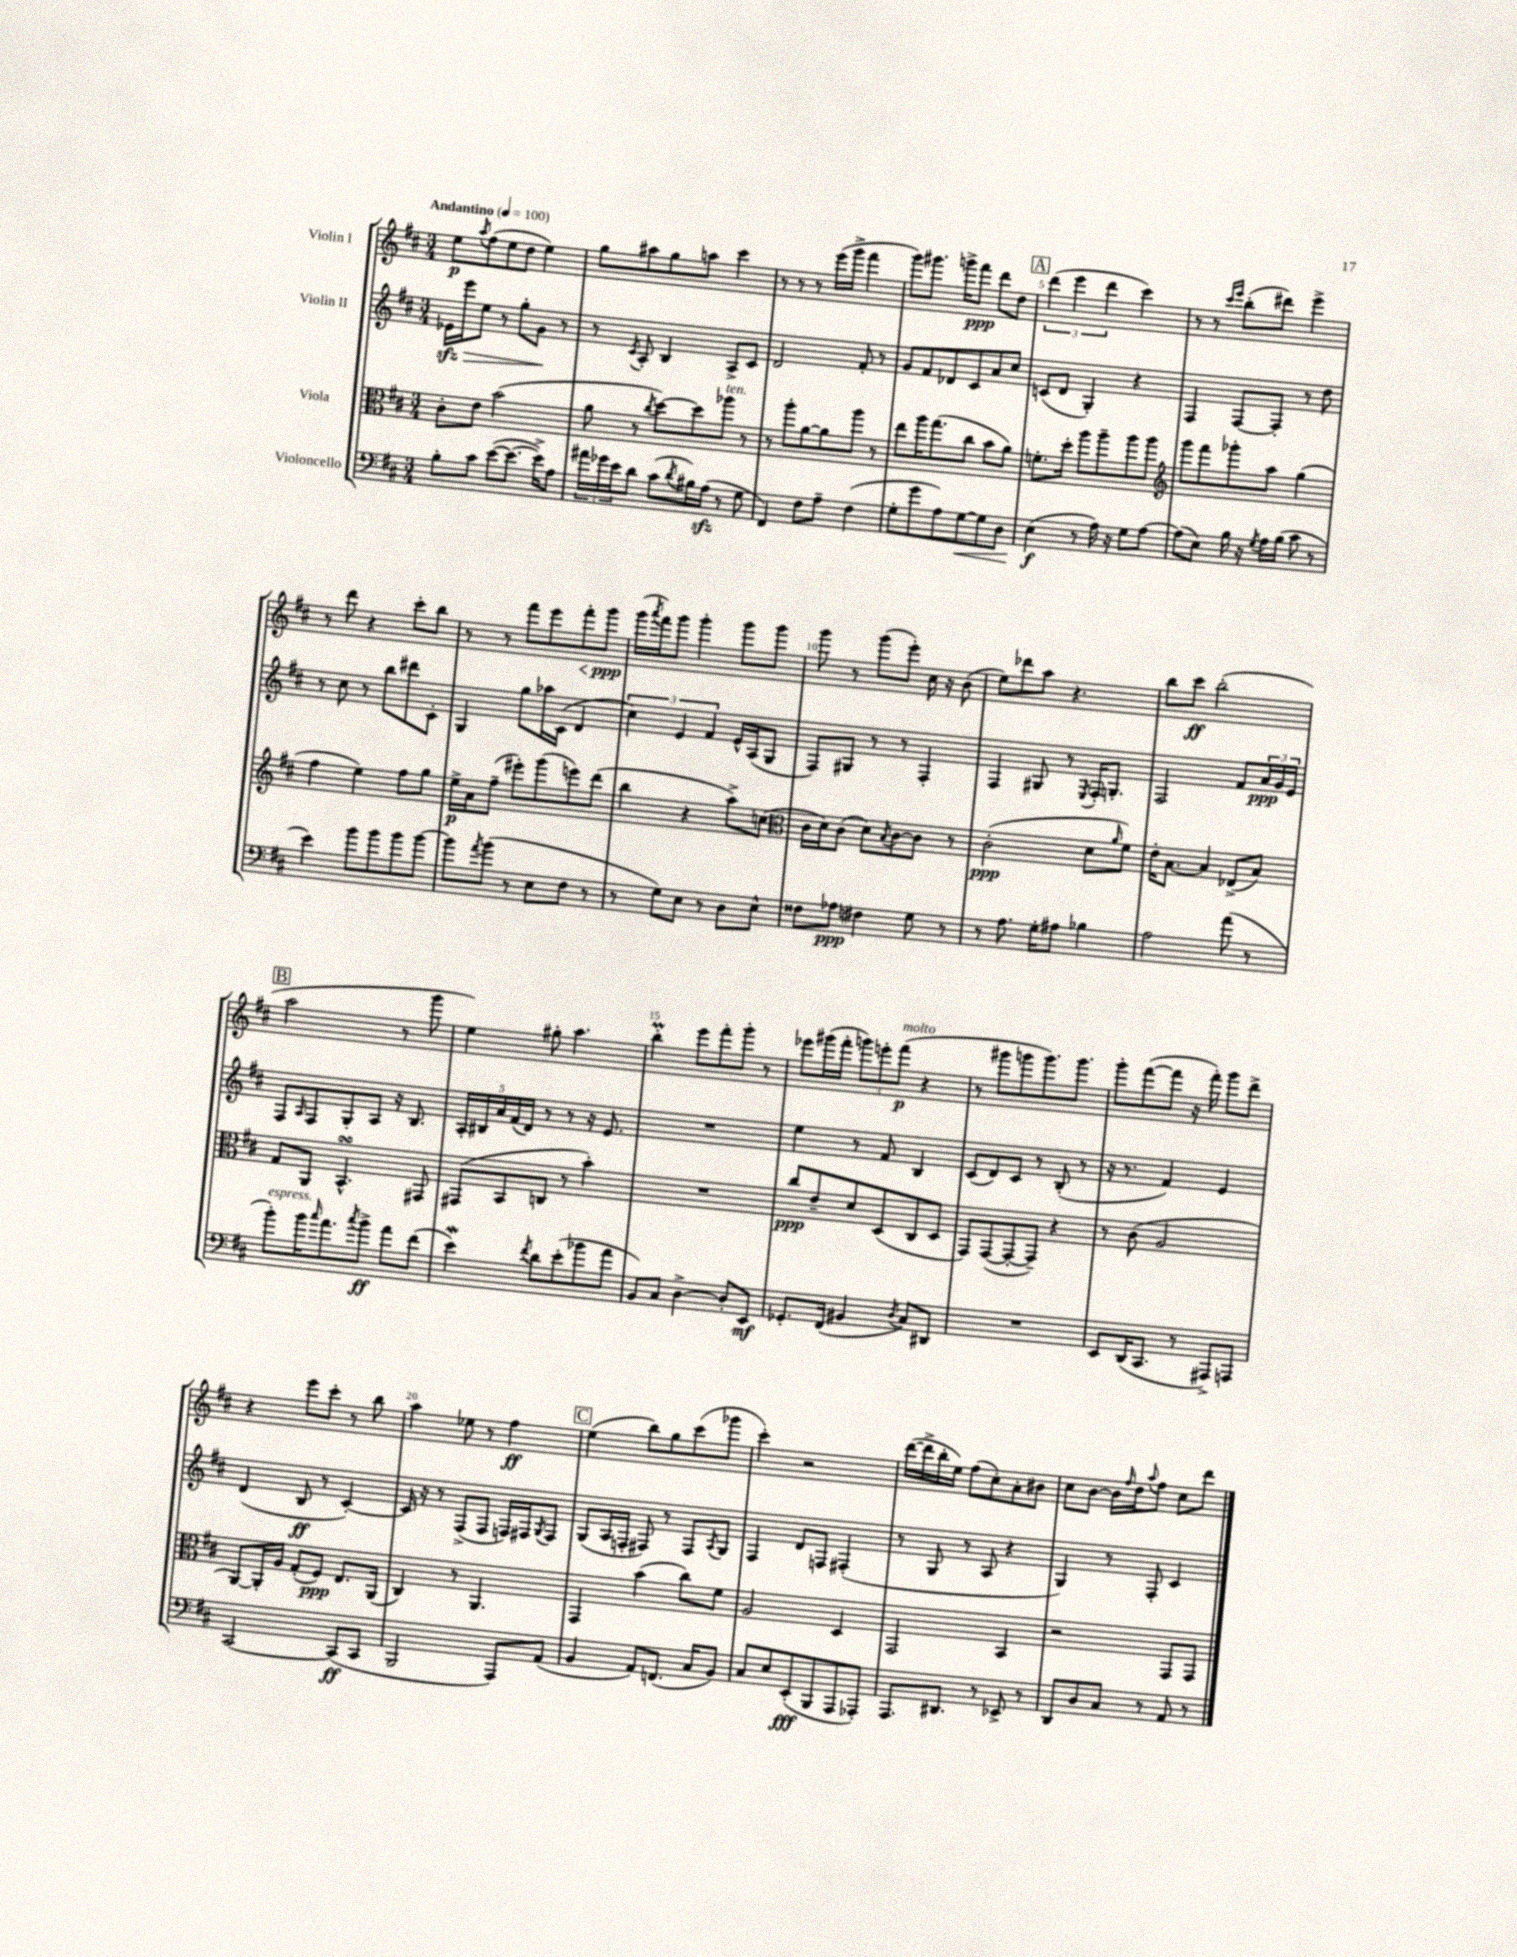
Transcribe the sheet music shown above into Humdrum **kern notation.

**kern	**dynam	**kern	**dynam	**kern	**dynam	**kern	**dynam
*part4	*part4	*part3	*part3	*part2	*part2	*part1	*part1
*staff4	*staff4	*staff3	*staff3	*staff2	*staff2	*staff1	*staff1
*I"Violoncello	*	*I"Viola	*	*I"Violin II	*	*I"Violin I	*
*clefF4	*	*clefC3	*	*clefG2	*	*clefG2	*
*k[f#c#]	*	*k[f#c#]	*	*k[f#c#]	*	*k[f#c#]	*
*M3/4	*	*M3/4	*	*M3/4	*	*M3/4	*
*MM100	*	*MM100	*	*MM100	*	*MM100	*
=1	=1	=1	=1	=1	=1	=1	=1
!	!	!	!	!	!	!LO:TX:a:B:t=Andantino	!
!	!	!	!	!	!LO:HP:b	!	!
8B'\L	.	8c#'\L	.	16e-Xzz\LL	>	8ee\L	p
.	.	.	.	16eee\J	.	.	.
.	.	.	.	.	.	8qaa/	.
8c#\J	.	8e\J	.	8ee\J	.	(8ff#\	.
([8e\L	.	(2b\	.	8r	.	8ee\	.
8.e\J_	.	.	.	8gg'\L	.	8dd\J	.
.	.	.	.	8g\J	.	4ee\)	.
16e^\KL])	.	.	.	.	.	.	.
8A\J	.	.	.	8r	]	.	.
=2	=2	=2	=2	=2	=2	=2	=2
24a#X\LL	.	8a\	.	8r	.	8gg\L	.
24g-X\	.	.	.	.	.	.	.
24e\J	.	.	.	.	.	.	.
.	.	.	.	8qc#/	.	.	.
8d\J	.	8r	.	8A'/	.	8aa#X\	.
.	.	8qcc#/	.	.	.	.	.
(8c#\L	.	[8dd\L)	.	4B/	.	8gg\	.
8qd/	.	.	.	.	.	.	.
16B#X\L)	.	8dd\]	.	.	.	8aan\J	.
(16Azz\JJ	.	.	.	.	.	.	.
!	!	!LO:TX:a:i:t=ten.	!	!	!	!	!
8r	.	8aa-X\J	.	8A^/L	.	4ccc#\	.
8G\	.	8r	.	8c#/J	.	.	.
=3	=3	=3	=3	=3	=3	=3	=3
4FF#/)	.	8r	.	2d/	.	8r	.
.	.	8aa'\L	.	.	.	8r	.
8F#\L	.	[8a\	.	.	.	8r	.
8A~\J	.	8a\]	.	.	.	(16eee\LL	.
.	.	.	.	.	.	16ggg^\JJ	.
(4F#\	.	8aa\J	.	8f#'/	.	4fff#\	.
.	.	8r	.	8r	.	.	.
=4	=4	=4	=4	=4	=4	=4	=4
8G'\L	.	8ee\L	.	8g/L	.	8ggg\L)	.
8g\	.	16aa\K	.	8f#/	.	8.ggg#X\J	.
.	.	(8.gg\	.	.	.	.	.
8A\)	.	.	.	8d-X/	.	.	.
.	.	.	.	.	.	16gggn^\KL	.
!	!LO:HP:b	!	!	!	!	!	!
[8G\	<	8cc#\J	.	8c#/	.	8fff#\J	ppp
8G\]	.	8b\L	.	8a/	.	8ddd\L	.
8D\J	.	8a\J)	.	8cc#/J	.	8dd\J	.
!!LO:REH:place=s1:t=A
=5	=5	=5	=5	=5	=5	=5	=5
(4E\	f	8.fn'\L	.	(8cn/L	.	(6ddd\	.
.	.	.	.	8d/J	.	.	.
.	.	.	.	.	.	6eee\	.
.	.	16dd'\Jk	.	.	.	.	.
8r	[	8aa\L	.	4G'/)	.	.	.
.	.	.	.	.	.	6ddd\	.
16A\)	.	8aa~\	.	.	.	.	.
16r	.	.	.	.	.	.	.
8G\L	.	8aa\	.	4r	.	4ccc#\)	.
[8A\J	.	8aa\J	.	.	.	.	.
=6	=6	=6	=6	=6	=6	=6	=6
*	*	*clefG2	*	*	*	*	*
(8A\L]	.	8ggg\L	.	4F#/	.	8r	.
8E\J)	.	8fff#\	.	.	.	8r	.
.	.	.	.	.	.	16qqccc#/LL	.
.	.	.	.	.	.	16qqeee/JJ	.
16B\	.	8ggg-X'\	.	[8F#/L	.	(8bb'\L	.
16r	.	.	.	.	.	.	.
8qG/	.	.	.	.	.	.	.
16A\LL	.	8aa\J	.	8F#'/J]	.	8ddd#X\J)	.
(16B\JJ	.	.	.	.	.	.	.
8c#\	.	(4gg\	.	8r	.	4eee^\	.
8r	.	.	.	8dd\	.	.	.
!!LO:LB:g=z
=7	=7	=7	=7	=7	=7	=7	=7
4e\)	.	4ff#\	.	8r	.	8r	.
.	.	.	.	8cc#\	.	8ddd\	.
8b\L	.	4ee\)	.	8r	.	4r	.
8b\	.	.	.	8bb\L	.	.	.
8b\	.	8ff#\L	.	8ddd#X\	.	8ccc#'\L	.
[8b\J	.	8gg\J	.	8c#'\J	.	8bb\J	.
=8	=8	=8	=8	=8	=8	=8	=8
8b\L]	.	16ee^\LL	p	4G/	.	8r	.
.	.	16a\J	.	.	.	.	.
8qa/	.	.	.	.	.	.	.
(8b\J	.	(8ff#~\J	.	.	.	8r	.
8r	.	8eee#X'\L)	.	8gg\L	.	8fff#\L	.
8E\L	.	(8ggg\	.	16aa-X\L	.	8eee\	.
.	.	.	.	(16c#\JJ	.	.	.
!	!	!	!	!	!	!	!LO:HP:b
8F#\J	.	8eeen\)	.	4d/	.	8fff#'\	<
8r	.	(8ddd\J	.	.	.	8ggg\J	ppp
.	.	.	.	.	.	.	[
=9	=9	=9	=9	=9	=9	=9	=9
8r	.	4bb\	.	6cc#\)	.	(16ggg\LL	.
.	.	.	.	.	.	8qaaa/	.
.	.	.	.	.	.	16fff#\J)	.
8G\L)	.	.	.	.	.	8ggg\J	.
.	.	.	.	6e/	.	.	.
8E\J	.	4r	.	.	.	4ggg'\	.
.	.	.	.	6f#/	.	.	.
8r	.	.	.	.	.	.	.
8D\L	.	8aa^\L)	.	16e^^/LL	.	8ggg\L	.
.	.	.	.	(16A/J	.	.	.
8E^^\J	.	(8ccn\J	.	8G/J	.	8ggg\J	.
=10	=10	=10	=10	=10	=10	=10	=10
*	*	*clefC3	*	*	*	*	*
8F##X\L	.	16c#\LL	.	8F#/L)	.	8ggg\	.
.	.	16d\J)	.	.	.	.	.
8A-X\J	ppp	(8c#\J	.	8G#X/J	.	8r	.
4F#X\	.	8d\L)	.	8r	.	(8ggg\L	.
.	.	8qB/	.	.	.	.	.
.	.	[8c#\	.	8r	.	8eee'\J)	.
8G\	.	8c#\J]	.	4F#'/	.	16cc#\	.
.	.	.	.	.	.	16r	.
8r	.	8r	.	.	.	(8b\	.
=11	=11	=11	=11	=11	=11	=11	=11
8r	.	(2c#'\	ppp	4F#/	.	8ee\L)	.
8.A\	.	.	.	.	.	8ddd-X\	.
.	.	.	.	8G#X/	.	8aa\J	.
16G'\KL	.	.	.	.	.	.	.
8A#X\J	.	.	.	8r	.	4.r	.
.	.	.	.	8qE/	.	.	.
4B-X\	.	8d\L	.	16F#'/KL	.	.	.
.	.	.	.	8.Gn'/J	.	.	.
.	.	16qqa/	.	.	.	.	.
.	.	8f#\J)	.	.	.	.	.
=12	=12	=12	=12	=12	=12	=12	=12
2A\	.	16e'\KL	.	2F#/	.	8bb\L	.
.	.	[8.B\J	.	.	.	.	.
.	.	.	.	.	.	8ccc#\J	ff
.	.	4B/]	.	.	.	(2bb'\	.
(8a\	.	(8E-X^/L	.	8f#/L	.	.	.
8r	.	8B/J)	.	24a/L	ppp	.	.
.	.	.	.	24g/	.	.	.
.	.	.	.	24e/JJ	.	.	.
!!LO:LB:g=z
!!LO:REH:place=s1:t=B
=13	=13	=13	=13	=13	=13	=13	=13
!LO:TX:a:i:t=espress.	!	!	!	!	!	!	!
8b'\L)	.	8G/L	.	8F#/L	.	2aa\	.
.	.	.	.	16qqA/	.	.	.
16b\K	.	8AA/J	.	8F#/	.	.	.
16qqcc#/	.	.	.	.	.	.	.
8.a\	.	.	.	.	.	.	.
.	.	4.BBsSSS^^/	.	8G'/	.	.	.
8qcc#/	.	.	.	.	.	.	.
8b^\J	ff	.	.	8A/J	.	.	.
8a\L	.	.	.	16r	.	8r	.
.	.	.	.	8.B/	.	.	.
(8f#\J	.	8GG#X/	.	.	.	8ggg\	.
=14	=14	=14	=14	=14	=14	=14	=14
4eW\)	.	(8GG#X/L	.	20A'/LL	.	4ee\)	.
.	.	.	.	20B#X/	.	.	.
.	.	.	.	20a/	.	.	.
.	.	8BB/	.	.	.	.	.
.	.	.	.	(20f#/	.	.	.
.	.	.	.	20d/JJ)	.	.	.
8qf#/	.	.	.	.	.	.	.
8d\L	.	8Cn/J	.	8r	.	8gg#X'\	.
(8e'\	.	8r	.	8r	.	4.aa\	.
8b-X\	.	4b'\)	.	16r	.	.	.
.	.	.	.	8.e/	.	.	.
8a\J	.	.	.	.	.	.	.
=15	=15	=15	=15	=15	=15	=15	=15
8BB/L)	.	2.r	.	2.r	.	4bbM'\	.
8C#/J	.	.	.	.	.	.	.
[4D^\	.	.	.	.	.	8eee\L	.
.	.	.	.	.	.	8fff#'\	.
8D'/L]	.	.	.	.	.	8ggg'\J	.
8EE/J	mf	.	.	.	.	8r	.
=16	=16	=16	=16	=16	=16	=16	=16
8.GG-X'/L	.	8cc#/L	ppp	4ee\	.	8eee-X\L	.
.	.	8e~/	.	.	.	(16ggg#X\L	.
(16FF#/Jk	.	.	.	.	.	16fff#'\JJ	.
4BB#X/	.	8d/	.	8r	.	12gggn\L)	.
.	.	.	.	.	.	12eeen'\	.
.	.	(8D/	.	8f#/	.	.	.
!	!	!	!	!	!	!LO:TX:a:i:t=molto	!
.	.	.	.	.	.	(12fff#\J	p
8qD/	.	.	.	.	.	.	.
8C#/L)	.	8C#/	.	4B/	.	4r	.
8DD#X/J	.	8D/J	.	.	.	.	.
=17	=17	=17	=17	=17	=17	=17	=17
2.r	.	8GG/L)	.	(8c#/L	.	8r	.
.	.	([8GG/	.	8d/)	.	8ggg#X\L	.
.	.	8GG'/_	.	8c#/J	.	8gggn\	.
.	.	8GG~/J])	.	8r	.	8.ggg\)	.
.	.	4r	.	(8B'/	.	.	.
.	.	.	.	.	.	8.ggg\J	.
.	.	.	.	8r	.	.	.
=18	=18	=18	=18	=18	=18	=18	=18
8EE/L	.	8r	.	16r	.	8ggg'\L	.
.	.	.	.	8.r	.	.	.
(16DD/K	.	(8c#\	.	.	.	([8fff#\	.
8.CC#/J	.	.	.	.	.	.	.
.	.	2A/	.	4f#/)	.	8fff#\J]	.
8r	.	.	.	.	.	16r	.
.	.	.	.	.	.	16fff#'\)	.
8AAA#X^/L)	.	.	.	4e/	.	8ggg\L	.
8AAAn/J	.	.	.	.	.	8ddd^\J	.
!!LO:LB:g=z
=19	=19	=19	=19	=19	=19	=19	=19
[2CC#/	.	[8AA/L)	.	(4d/	.	4r	.
.	.	16AA'/L]	.	.	.	.	.
.	.	16A/JJ	.	.	.	.	.
.	.	(8G'/L	.	8B/	ff	8eee\L	.
.	.	8F#/J)	ppp	8r	.	8ccc#'\J	.
(8CC#/L]	ff	8.E/L	.	[4c#'/)	.	8r	.
8CC#/J	.	.	.	.	.	8bb\	.
.	.	(16AA/Jk	.	.	.	.	.
=20	=20	=20	=20	=20	=20	=20	=20
2BBB/	.	4C#/)	.	16c#/]	.	4aa\	.
.	.	.	.	16r	.	.	.
.	.	.	.	8r	.	.	.
.	.	8r	.	(8F#^/L	.	8ee-X\	.
.	.	4.AA/	.	8F#/J	.	8r	.
8AAA/L)	.	.	.	16Fn/LL)	.	4ff#\	ff
.	.	.	.	16F#X/J	.	.	.
.	.	.	.	8qG/	.	.	.
(8AA/J	.	.	.	8F#/J	.	.	.
!!LO:REH:place=s1:t=C
=21	=21	=21	=21	=21	=21	=21	=21
4BB/	.	4GG/	.	(8G/L	.	(4ee\	.
.	.	.	.	16A/L	.	.	.
.	.	.	.	16Fn'/JJ	.	.	.
8AA/L)	.	(4b\	.	8F#X/)	.	8bb\L)	.
(8.FFn/J	.	.	.	8r	.	8gg\	.
.	.	8cc#\L)	.	8F#/L	.	(8ccc#\	.
16C#/KL	.	.	.	.	.	.	.
.	.	.	.	8qA/	.	.	.
8BB/J)	.	8f#\J	.	8G/J	.	8ggg-X\J	.
=22	=22	=22	=22	=22	=22	=22	=22
8C#/L	.	2A/	.	4F#/	.	4ccc#'\)	.
8E/	.	.	.	.	.	.	.
(8EE'/	fff	.	.	8d/L	.	2r	.
8BBB/	.	.	.	8Fn/J	.	.	.
8AAA/	.	4D/	.	(4F#X'/	.	.	.
8AAA-X'/J)	.	.	.	.	.	.	.
=23	=23	=23	=23	=23	=23	=23	=23
8.AAA/L	.	2GG/	.	8r	.	([16ddd\LL	.
.	.	.	.	.	.	16ddd^\]	.
.	.	.	.	8G/	.	16bb'\	.
8.DD#X/J	.	.	.	.	.	16ee\JJ)	.
.	.	.	.	8r	.	(8ff#\L	.
8r	.	.	.	8A/	.	8cc#'\)	.
8EE-X^/	.	4BB/	.	4r	.	8a'\	.
8r	.	.	.	.	.	8b#X\J	.
=24	=24	=24	=24	=24	=24	=24	=24
8DD/L	.	2r	.	4G/)	.	8cc#\L	.
8D/	.	.	.	.	.	[8b\J	.
8C#/J	.	.	.	8r	.	16b\LL]	.
.	.	.	.	.	.	16qqff#/	.
.	.	.	.	.	.	16dd\J	.
.	.	.	.	.	.	8qqaa/	.
8r	.	.	.	8F#'/	.	8ff#\J	.
8AA/	.	8GG/L	.	4c#/	.	8cc#\L	.
8r	.	8GG/J	.	.	.	8ddd\J	.
==	==	==	==	==	==	==	==
*-	*-	*-	*-	*-	*-	*-	*-
